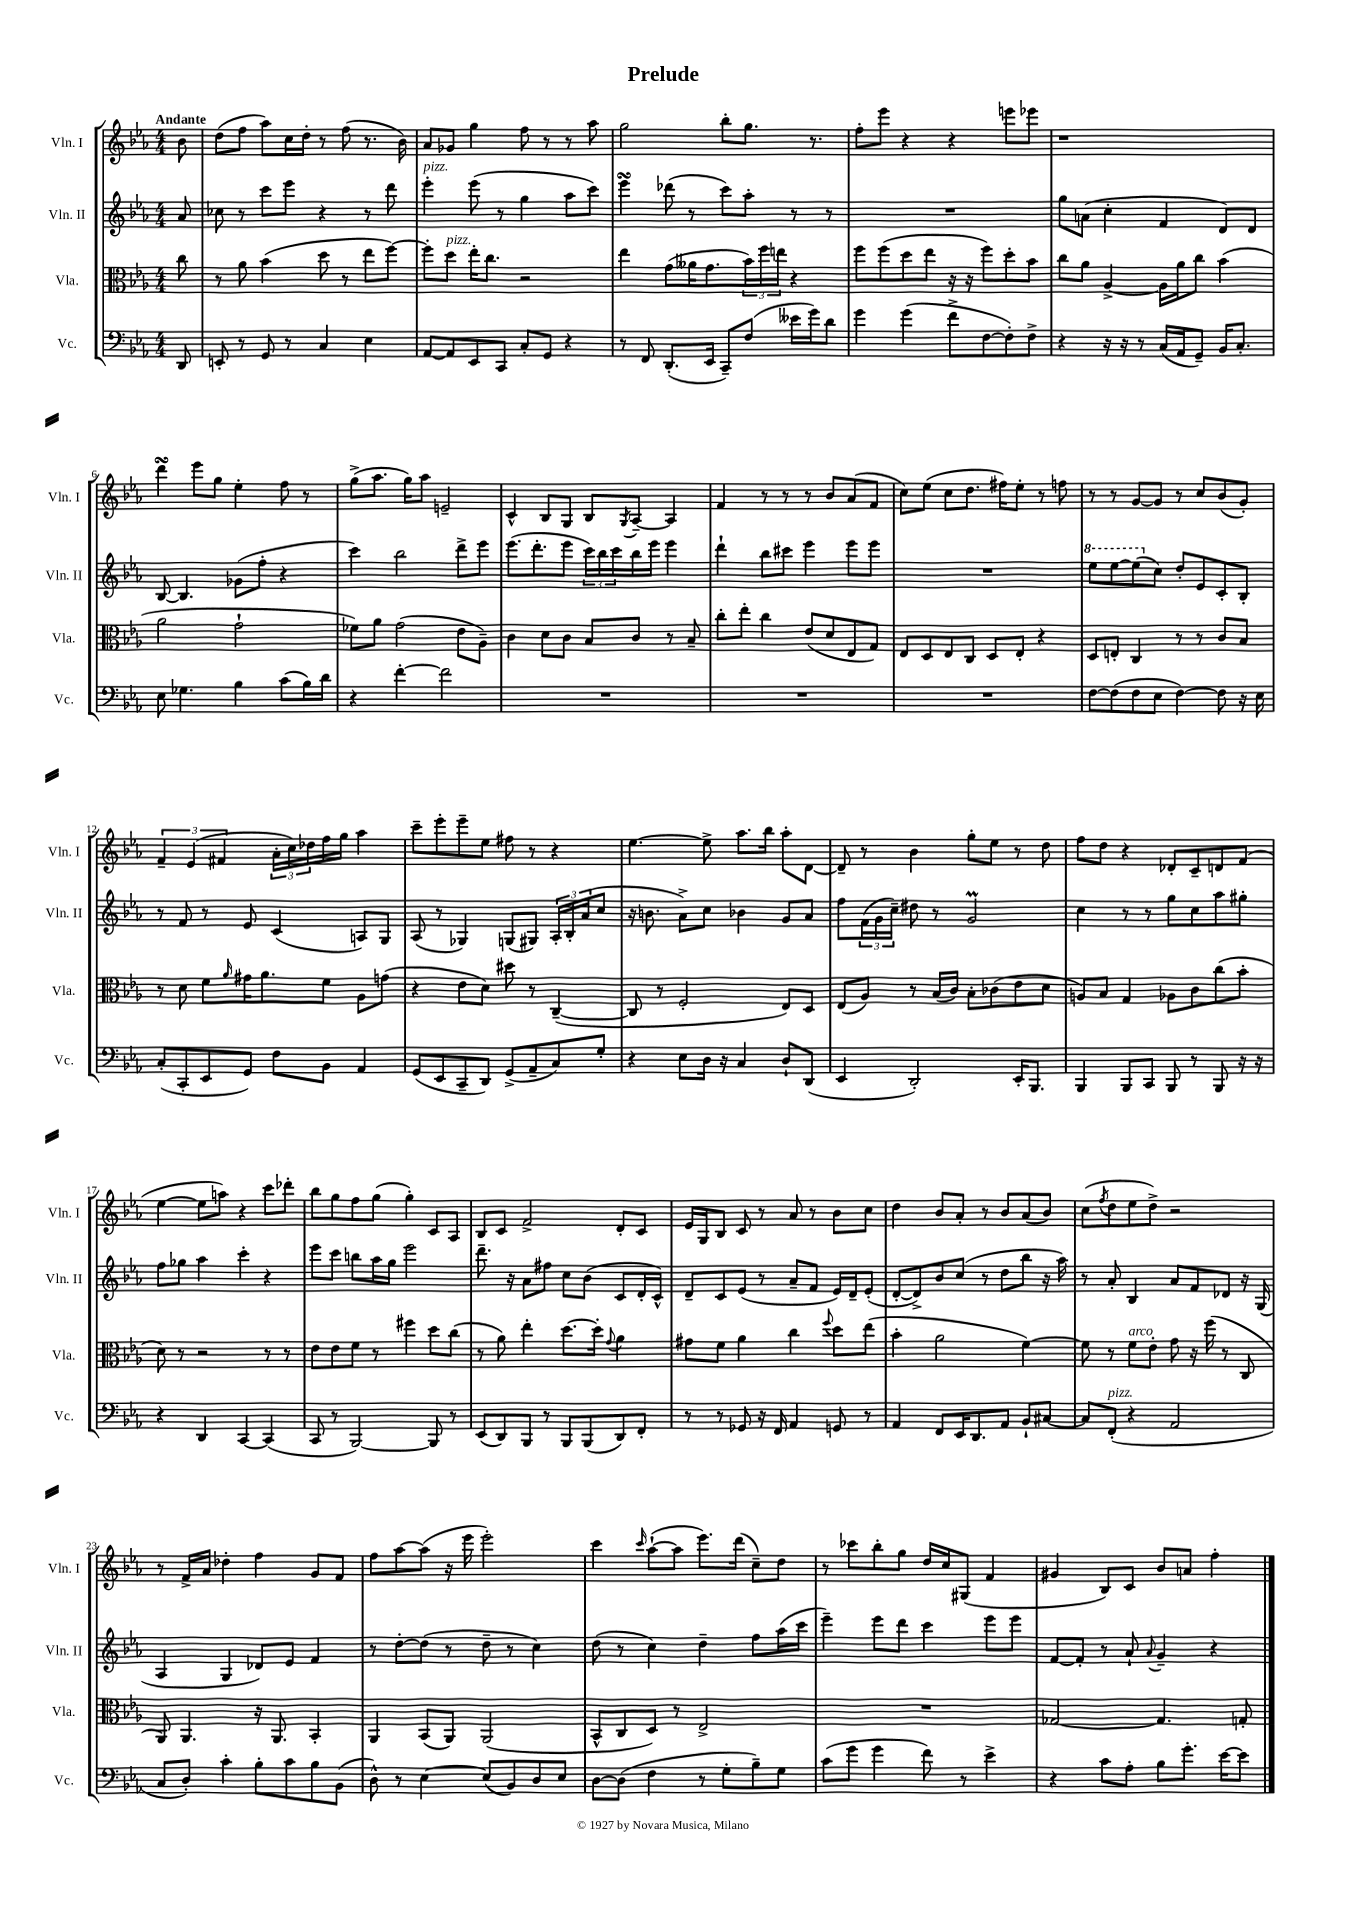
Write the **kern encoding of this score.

**kern	**kern	**kern	**kern
*staff4	*staff3	*staff2	*staff1
*clefF4	*clefC3	*clefG2	*clefG2
*k[b-e-a-]	*k[b-e-a-]	*k[b-e-a-]	*k[b-e-a-]
*M4/4	*M4/4	*M4/4	*M4/4
8DD	8cc	8a-	8b-
=	=	=	=
8EE'	8r	8cc-	(8dd
8r	8a-	8r	8ff
8GG	(4b-	8ccc	8aa-)
8r	.	8eee-	16cc
.	.	.	16dd'
4C	8dd	4r	8r
.	8r	.	(8ff
4E-	8ee-	8r	8.r
.	[8ff)	8ddd	.
.	.	.	16b-)
=	=	=	=
[8AA-	8ff']	4eee-'	8a-
8AA-]	8dd	.	8g-
8EE-	16ee-'	(8eee-	4gg
.	8.cc	.	.
8CC	.	8r	.
8C'	2r	4gg	8ff
8GG	.	.	8r
4r	.	8aa-	8r
.	.	8ccc)	8aa-
=	=	=	=
8r	4ee-	4eee-	2gg
8FF	.	.	.
(8.DD'	(8g	(8ddd-	.
.	16a--	8r	.
16EE-	8.g	.	.
8CC~)	.	8ccc)	8bb-'
(8F	24b-)	8aa-'	8.gg
.	24ff	.	.
.	24ee	.	.
16e--	4r	8r	.
16g)	.	.	8.r
8d	.	8r	.
=	=	=	=
4g	8ff	1r	8ff'
.	(8ff	.	8eee-
(4g	8dd	.	4r
.	8ee-	.	.
8f^	16r	.	4r
.	16r	.	.
[8F	8ff)	.	.
8F'])	8dd'	.	8eee
8F^	8b-	.	8eee-
=	=	=	=
4r	8cc	8gg	1r
.	8a-	(8a	.
16r	[4A-^	4cc'	.
16r	.	.	.
8r	.	.	.
(16C	16A-]	4f	.
16AA-	16a-	.	.
8GG~)	8cc	.	.
16BB-	(4b-	8d)	.
8.C'	.	.	.
.	.	8d	.
=	=	=	=
8E-	2a-	[8B-	4ddd
4.G-	.	4.B-]	.
.	.	.	8eee-
.	.	.	8gg
4B-	2g`	(8g-	4ee-'
.	.	8ff'	.
(8c	.	4r	8ff
16B-)	.	.	8r
16d	.	.	.
=	=	=	=
4r	8f-)	4ccc)	(8gg^
.	8a-	.	8.aa-
[4f'	(2g	2bb-	.
.	.	.	16gg)
.	.	.	8aa-
2f]	.	.	2e~
.	8e-	8ddd^	.
.	8A-~)	8eee-	.
=	=	=	=
1r	4c	(8.eee-	4c^^
.	.	8.ddd'	.
.	8d	.	8B-
.	8c	8eee-	8G
.	8B-	24ccc)	8B-
.	.	24bb-	.
.	.	24ccc	.
.	.	.	8qG
.	8c	16bb-	[8A-~
.	.	16eee-	.
.	8r	4eee-	4A-]
.	8B-~	.	.
=	=	=	=
1r	8cc'	4ddd`	4f
.	8ee-'	.	.
.	4cc	8bb-	8r
.	.	8ccc#	8r
.	(8e-	4eee-	8r
.	8d	.	8b-
.	8E-	8eee-	(8a-
.	8G)	8eee-	8f
=	=	=	=
1r	8E-	1r	8cc)
.	8D	.	(8ee-
.	8E-	.	8cc
.	8C	.	8.dd
.	8D	.	.
.	.	.	16ff#)
.	8E-'	.	8ee-'
.	4r	.	8r
.	.	.	8ff
=	=	=	=
[8F	8D	8eee-	8r
(8F]	8E'	[8eee-	8r
8F	4C	(8eee-]	[8g
8E-	.	8cc)	8g]
[4F)	8r	8dd'	8r
.	8r	8e-	8cc
8F]	8c	8c'	(8b-
16r	8B-	8B-'	8g')
16E-	.	.	.
=	=	=	=
(8C'	8r	8r	6f~
8CC'	8d	8f	.
.	.	.	(6e-
8EE-	8f	8r	.
.	.	.	6f#
.	16qqa-	.	.
8GG)	16g#	8e-	.
.	8.a-	.	.
8F	.	(4c	24a-'
.	.	.	24cc)
.	.	.	24dd-
8BB-	8f	.	16ff
.	.	.	16gg
4AA-	8A-	8A)	4aa-
.	(8g	8G	.
=	=	=	=
(8GG	4r	(8A-	8ccc~
8EE-	.	8r	8eee-'
8CC~	8e-	4G-)	8eee-~
8DD)	8d)	.	8ee-
(8GG^	8dd#	(8G	8ff#
8AA-~	8r	8G#)	8r
8C)	([4C~	24A-'	4r
.	.	24B-'	.
.	.	(24a-	.
8G'	.	8cc	.
=	=	=	=
4r	8C]	16r	[4.ee-
.	.	8.b	.
.	8r	.	.
8E-	2F'	8a-^)	.
16D	.	8cc	8ee-^]
16r	.	.	.
4C	.	4b-	8.aa-
.	.	.	16bb-
8D`	8E-)	8g	8aa-'
(8DD	8D	8a-	[8d
=	=	=	=
4EE-	(8E-	8ff	8d~]
.	8A-)	(24f	8r
.	.	24g	.
.	.	24cc~)	.
2DD')	8r	8dd#	4b-
.	(16B-	8r	.
.	16c)	.	.
.	8B-'	2g	8gg'
.	(8c-	.	8ee-
16EE-'	8e-	.	8r
8.BBB-	.	.	.
.	8d	.	8dd
=	=	=	=
4BBB-	8A)	4cc	8ff
.	8B-	.	8dd
8BBB-	4G	8r	4r
8CC	.	8r	.
8BBB-	8A-	8gg	8d-'
8r	8c	8cc	8c~
8BBB-	(8cc	8aa-	8d
16r	8b-'	8gg#'	(8f
16r	.	.	.
=	=	=	=
4r	8d)	8ff	[4ee-
.	8r	8gg-	.
4DD	2r	4aa-	8ee-]
.	.	.	8aa)
[4CC	.	4ccc'	4r
(4CC]	8r	4r	8ccc
.	8r	.	8ddd-'
=	=	=	=
8CC	8e-	8eee-	8bb-
8r	8e-	8ccc	8gg
[2BBB-)	8f	8bb	8ff
.	8r	16aa-	(8gg
.	.	16gg	.
.	4ff#	2eee-	4gg')
8BBB-]	8dd	.	8c
8r	(8cc	.	8A-
=	=	=	=
(8EE-	8r	8.ddd~	8B-
8DD)	8a-)	.	8c
.	.	16r	.
8BBB-	4ee-'	8a-	2f^
8r	.	8ff#	.
8BBB-	[8.dd	8cc	.
(8BBB-	.	(8b-	.
.	16dd']	.	.
.	8qqg	.	.
8DD)	4a-	8c	8d'
8FF'	.	16d'	8c
.	.	16c^^)	.
=	=	=	=
8r	8g#	8d~	16e-
.	.	.	16G
8r	8f	8c	8B-
8GG-	4a-	(8e-	8c
16r	.	8r	8r
16FF	.	.	.
4AA-	4cc	8a-~	8a-
.	.	8f	8r
.	8qqff	.	.
8GG	8dd	16e-)	8b-
.	.	16d~	.
8r	(8ee-	(8e-'	8cc
=	=	=	=
4AA-	4b-'	[8d'	4dd
.	.	8d^])	.
8FF	2a-	8b-	8b-
16EE-	.	(8cc	8a-'
8.DD	.	.	.
.	.	8r	8r
8AA-	.	8dd	8b-
8BB-`	[4f)	8bb-	(8a-
[8C#	.	16r	8b-)
.	.	16aa-)	.
=	=	=	=
8C#]	8f]	8r	(8cc
.	.	.	8qff
(8FF'	8r	8a-'	8dd
4r	8f	4B-	8ee-
.	8e-'	.	8dd^)
2AA-	8g	8a-	2r
.	16r	8f	.
.	(16ff	.	.
.	8r	8d-	.
.	8C	16r	.
.	.	(16G	.
=	=	=	=
8C	8AA-)	4A-	8r
8D')	4.AA-	.	16f^
.	.	.	16a-
4c'	.	4G	4dd-'
8B-'	16r	8d-)	4ff
.	8.AA-	.	.
8c	.	8e-	.
8B-	4BB-'	4f	8g
(8BB-	.	.	8f
=	=	=	=
8D^^)	4AA-	8r	8ff
8r	.	[8dd'	[8aa-
[4E-	(8BB-	(8dd]	(8aa-]
.	8AA-)	8r	16r
.	.	.	16eee-
(8E-]	(2AA-	8dd~	2eee-')
8BB-)	.	8r	.
8D	.	4cc)	.
8E-	.	.	.
=	=	=	=
[8D	8BB-^^	(8dd	4ccc
(8D]	8C	8r	.
.	.	.	16qqccc
4F	8D)	4cc)	([8aa-`
.	8r	.	8aa-]
8r	2E-^	4dd~	8.eee-)
8G'	.	.	.
.	.	.	(16ddd
8B-~)	.	8ff	8cc~)
8G	.	(16aa-	8dd
.	.	16ccc	.
=	=	=	=
(8c	1r	4eee-~)	8r
8g	.	.	8ccc-
4g	.	8eee-	8bb-'
.	.	8ddd	8gg
8f)	.	4ccc	16dd
.	.	.	16cc
8r	.	.	(8G#
4e-^	.	8eee-	4f
.	.	8eee-	.
=	=	=	=
4r	[2G-	[8f	4g#
.	.	8f']	.
8c	.	8r	8B-)
8A-'	.	8a-`	8c
.	.	8qqa-	.
8B-	4.G-]	4g~	8b-
8.g'	.	.	8a
.	.	4r	4ff'
[16e-	.	.	.
8e-]	8G'	.	.
==	==	==	==
*-	*-	*-	*-
